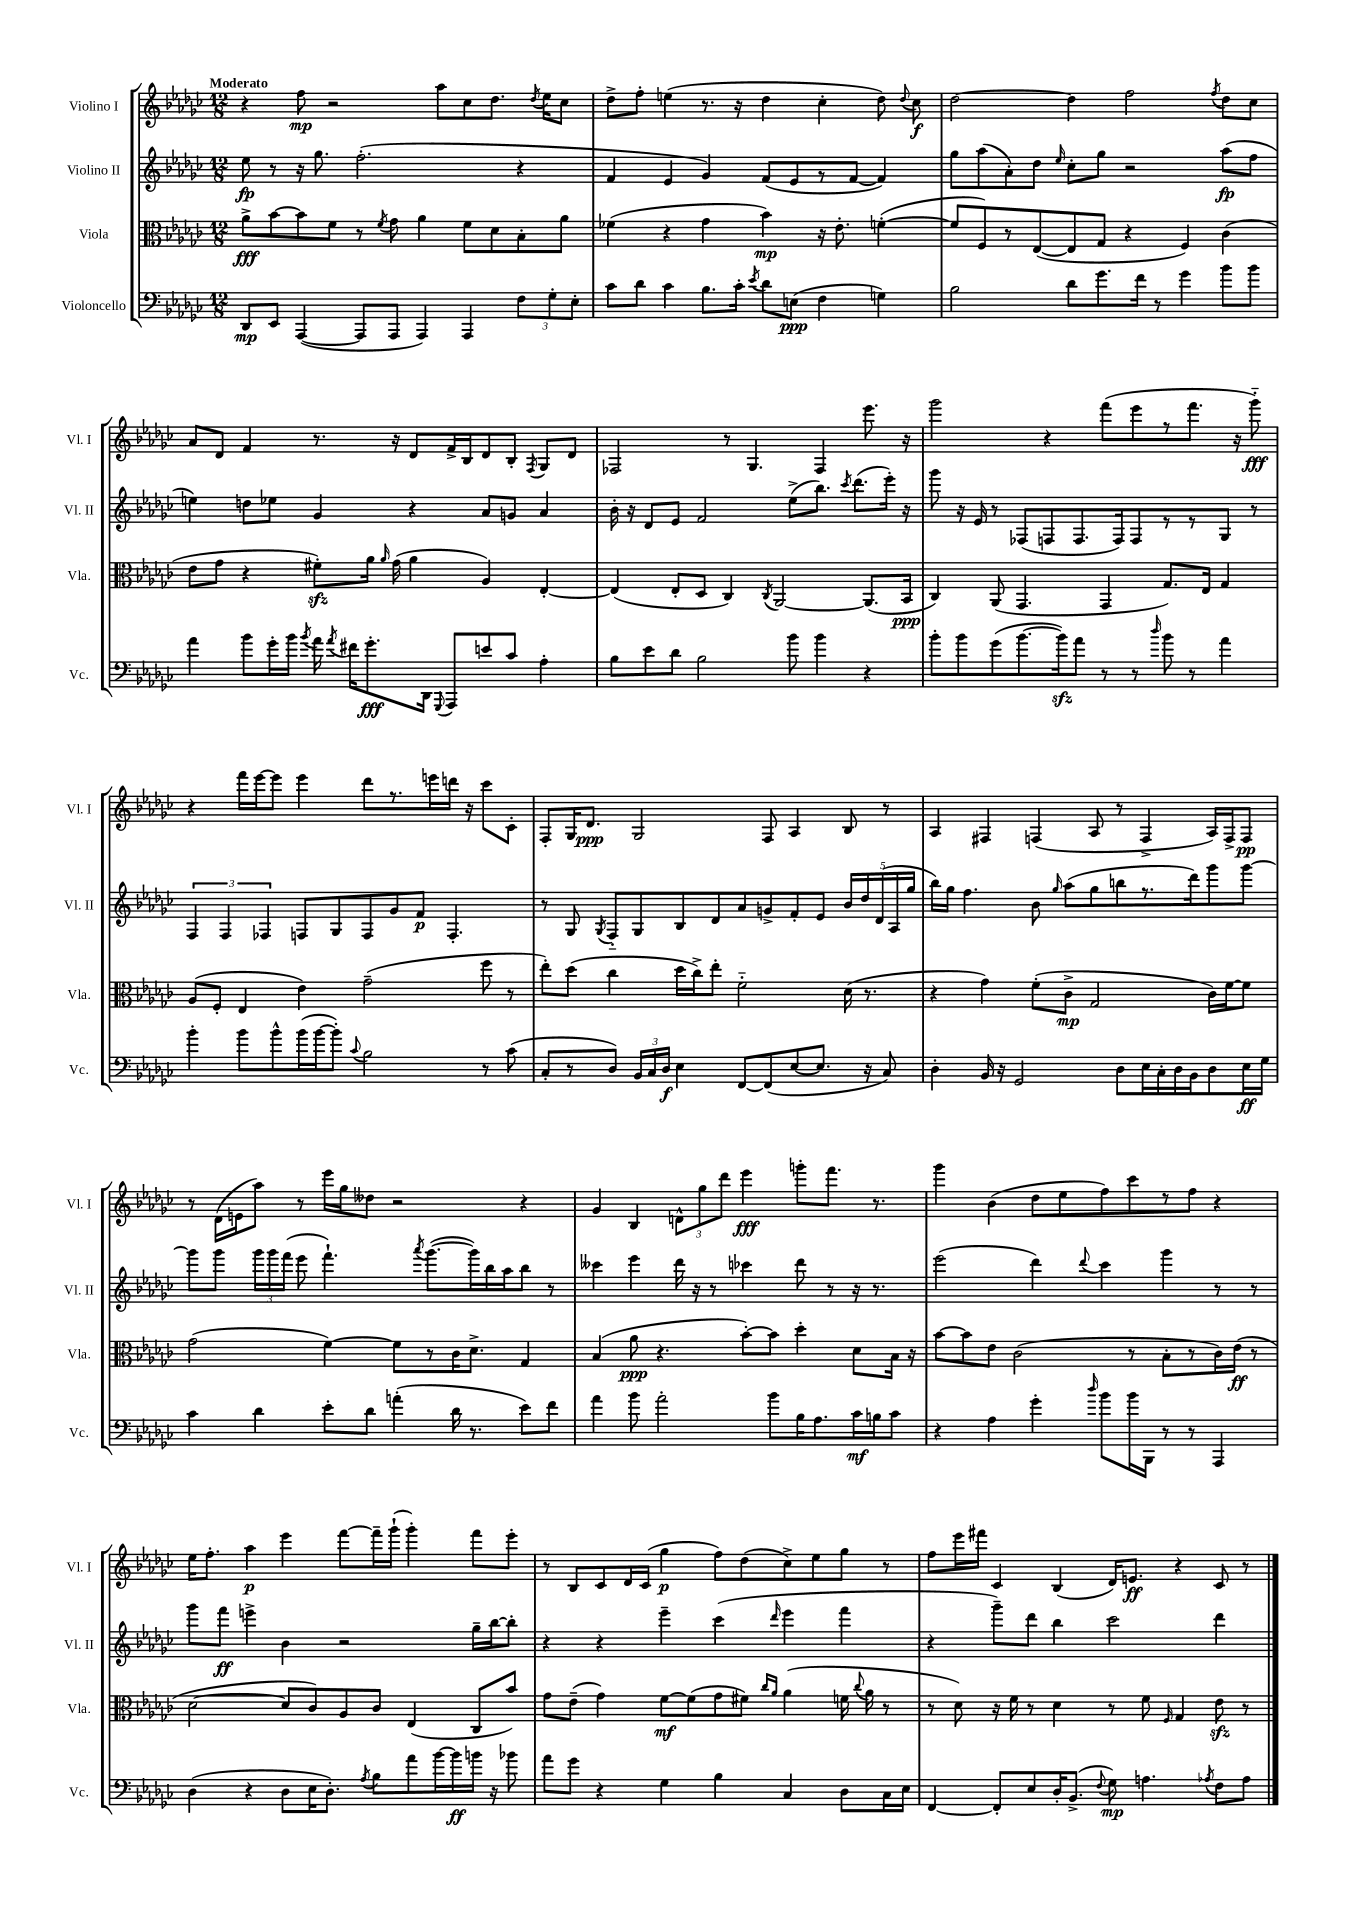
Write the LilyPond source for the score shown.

<<
\new StaffGroup <<
\new Staff = "s0" \with { instrumentName = "Violino I" shortInstrumentName = "Vl. I" } {
    \clef treble \key ges \major \numericTimeSignature \time 12/8 \tempo "Moderato"
    \autoBeamOff r4 f''8\mp r2 aes''8[ ces''8 des''8.] \acciaccatura { des''8 } ees''16[ ces''8] |
    des''8[-> f''8]-. e''4( r8. r16 des''4 ces''4-. des''8) \appoggiatura { des''8 } ces''8\f |
    des''2~ des''4 f''2 \acciaccatura { f''8 } des''8[ ces''8] |
    aes'8[ des'8] f'4 r8. r16 des'8[ f'16-> bes16 des'8 bes8]-. \acciaccatura { f8 } ges8[ des'8] |
    fes2 r8 ges4. fes4 ees'''8. r16 |
    ges'''2 r4 f'''8[( ees'''8 r8 f'''8.] r16 ges'''8-_\fff) |
    r4 f'''16[ ees'''16~ ees'''8] ees'''4 des'''8[ r8. e'''16 d'''16] r16 ces'''8[ ces'8]-. |
    f8[-. ges16 des'8.]\ppp ges2 f8 aes4 bes8 r8 |
    aes4 fis4 f4( aes8 r8 f4-> aes16[) f16-> f8]\pp |
    r8 des'16[( e'16 aes''8]) r8 ees'''16[ ges''16 deses''8] r2 r4 |
    ges'4 bes4 \tuplet 3/2 { d'8[-^ ges''8 des'''8] } ees'''4\fff g'''8[-. f'''8.] r8. |
    ges'''4 bes'4( des''8[ ees''8 f''8) ces'''8 r8 f''8] r4 |
    ees''16[ f''8.]-. aes''4\p ees'''4 f'''8[~ f'''16-- ges'''16]-!( ges'''4-.) f'''8[ ees'''8]-. |
    r8 bes8[ ces'8 des'16 ces'16]( ges''4\p f''8[) des''8( ces''8->) ees''8 ges''8] r8 |
    f''8[ ees'''16 fis'''16] ces'4 bes4( des'16[) e'8.]\ff r4 ces'8 r8 \bar "|." |
}
\new Staff = "s1" \with { instrumentName = "Violino II" shortInstrumentName = "Vl. II" } {
    \clef treble \key ges \major \numericTimeSignature \time 12/8
    \autoBeamOff ees''8\fp r8 r16 ges''8. f''2.-.( r4 |
    f'4 ees'4 ges'4) f'8[( ees'8 r8 f'8]~ f'4) |
    ges''8[ aes''8( aes'8-.) des''8] \grace { ees''16 } ces''8[-. ges''8] r2 aes''8[\fp( f''8] |
    e''4) d''8[ ees''8] ges'4 r4 aes'8[ g'8] aes'4 |
    bes'16-. r16 des'8[ ees'8] f'2 ees''8[->( bes''8.]) \acciaccatura { ces'''8 } des'''8.[( ees'''16]-.) r16 |
    ges'''8 r16 ees'16 r8 fes8[( f8 f8. f16) f8 r8 r8 ges8] r8 |
    \tuplet 3/2 { f4 f4 fes4 } f8[ ges8 f8 ges'8 f'8]\p f4.-. |
    r8 ges8 \acciaccatura { ges8 } f8[-_ ges8 bes8 des'8 aes'8 g'8-> f'8-. ees'8] \tuplet 5/4 { bes'16[ des''16 des'16( aes16 ges''16] } |
    bes''16[) ges''16] f''4. bes'8 \grace { ges''16 } aes''8[( ges''8 b''8 r8. des'''16) ges'''8 ges'''8]~ |
    ges'''8[ ges'''8] \tuplet 3/2 { ges'''16[ ges'''16 f'''16]( } ees'''8 f'''4.-!) \acciaccatura { aes'''8 } ges'''8.[~( ges'''16) bes''16 aes''16 bes''8] r8 |
    ceses'''4 ees'''4 des'''16 r16 r8 ces'''4 des'''8 r8 r16 r8. |
    ees'''2( des'''4) \appoggiatura { des'''8 } ces'''4 ges'''4 r8 r8 |
    ges'''8[ f'''8]\ff e'''4-> bes'4 r2 ges''16[-- bes''16~ bes''8]-. |
    r4 r4 ees'''4-- ces'''4( \grace { des'''16 } ees'''4 f'''4 |
    r4 ges'''8[--) des'''8] bes''4 ces'''2 des'''4 \bar "|." |
}
\new Staff = "s2" \with { instrumentName = "Viola" shortInstrumentName = "Vla." } {
    \clef alto \key ges \major \numericTimeSignature \time 12/8
    \autoBeamOff aes'8[->\fff bes'8~ bes'8 f'8] r8 \acciaccatura { f'8 } ges'8 aes'4 f'8[ des'8 bes8-. aes'8] |
    fes'4( r4 ges'4 bes'4\mp) r16 ees'8.-. f'4~-.( |
    f'8[ f8) r8 ees8~( ees8 ges8] r4 f4) ces'4( |
    ees'8[ ges'8] r4 fis'8[-.\sfz) aes'16] \grace { aes'16 } ges'16( aes'4 aes4) ees4~-. |
    ees4( ees8[-. des8] ces4) \acciaccatura { ces8 } aes,2~ aes,8.[( bes,16]\ppp |
    ces4) aes,8( ges,4. ges,4 ges8.[) ees16] ges4 |
    aes8[( f8]-. ees4 ees'4) ges'2--( f''8 r8 |
    ees''8[-.) des''8]( ces''4 des''16[ ces''16->) ees''8]-. f'2-_ des'16( r8. |
    r4 ges'4) f'8[-.( ces'8]->\mp ges2 ces'16[) f'16~ f'8] |
    ges'2( f'4~) f'8[ r8 ces'16 des'8.]-> ges4 |
    bes4( aes'8\ppp r4. bes'8[~-.) bes'8] des''4-. des'8[ bes16] r16 |
    bes'8[~ bes'8 ees'8] ces'2( r8 bes8[-. r8 ces'16) ees'16]\ff( r8 |
    des'2~ des'8[ ces'8) aes8 ces'8] ees4( ces8[ bes'8]) |
    ges'8[ ees'8]--( ges'4) f'8[~\mf f'8( ges'8 fis'8]) \grace { ces''16[ aes'16] } aes'4( f'16 \appoggiatura { ces''8 } aes'16 r8 |
    r8 des'8) r16 f'16 r8 des'4 r8 f'8 \grace { f16 } ges4 ees'8\sfz r8 \bar "|." |
}
\new Staff = "s3" \with { instrumentName = "Violoncello" shortInstrumentName = "Vc." } {
    \clef bass \key ges \major \numericTimeSignature \time 12/8
    \autoBeamOff des,8[\mp ees,8] aes,,4~( aes,,8[ aes,,8] aes,,4) aes,,4 \tuplet 3/2 { f8[ ges8-. ees8]-. } |
    ces'8[ des'8] ces'4 bes8.[ ces'16]-. \acciaccatura { ees'8 } des'8[ e8]\ppp( f4 g4) |
    bes2 des'8[ ges'8. f'16] r8 ges'4 bes'8[ bes'8] |
    aes'4 bes'8[ ges'16-. bes'16] \acciaccatura { bes'8 } aes'16 \acciaccatura { aes'8 } fis'16[ ges'8.-.\fff des,16] \appoggiatura { ges,,8 } aes,,8[ e'8 ces'8] aes4-. |
    bes8[ ees'8 des'8] bes2 bes'8 bes'4 r4 |
    bes'8[-. bes'8 ges'8( bes'8.~ bes'16\sfz) aes'8] r8 r8 \grace { des''16 } bes'8 r8 aes'4 |
    bes'4-. bes'8[ bes'8-^ bes'16( bes'16~ bes'8]-.) \appoggiatura { ces'8 } bes2 r8 ces'8( |
    ces8[-. r8 des8]) \tuplet 3/2 { bes,16[ ces16 des16]\f } ees4 f,8[~ f,8( ees8~ ees8.] r16 ces8) |
    des4-. bes,16 r16 ges,2 des8[ ees16 ces16-. des16 bes,16 des8 ees16\ff ges16] |
    ces'4 des'4 ees'8[-. des'8] a'4-.( des'16 r8. ees'8[) f'8] |
    aes'4 bes'8 aes'2-. bes'8[ bes16 aes8. ces'16\mf b16 ces'8] |
    r4 aes4 ges'4-. \grace { des''16 } bes'8[ bes'16 bes,,16] r8 r8 aes,,4 |
    des4( r4 des8[ ees16 des8.]-.) \acciaccatura { aes8 } bes8[ aes'8 bes'16~ bes'16\ff b'16] r16 bes'8 |
    aes'8[ ges'8] r4 ges4 bes4 ces4 des8[ ces16 ees16] |
    f,4~ f,8[-. ees8 des16-. bes,8.]->( \appoggiatura { f8 } ges8\mp) a4. \acciaccatura { aes8 } f8[ aes8] \bar "|." |
}
>>
>>
\layout { \context { \Score \remove "Bar_number_engraver" } }
